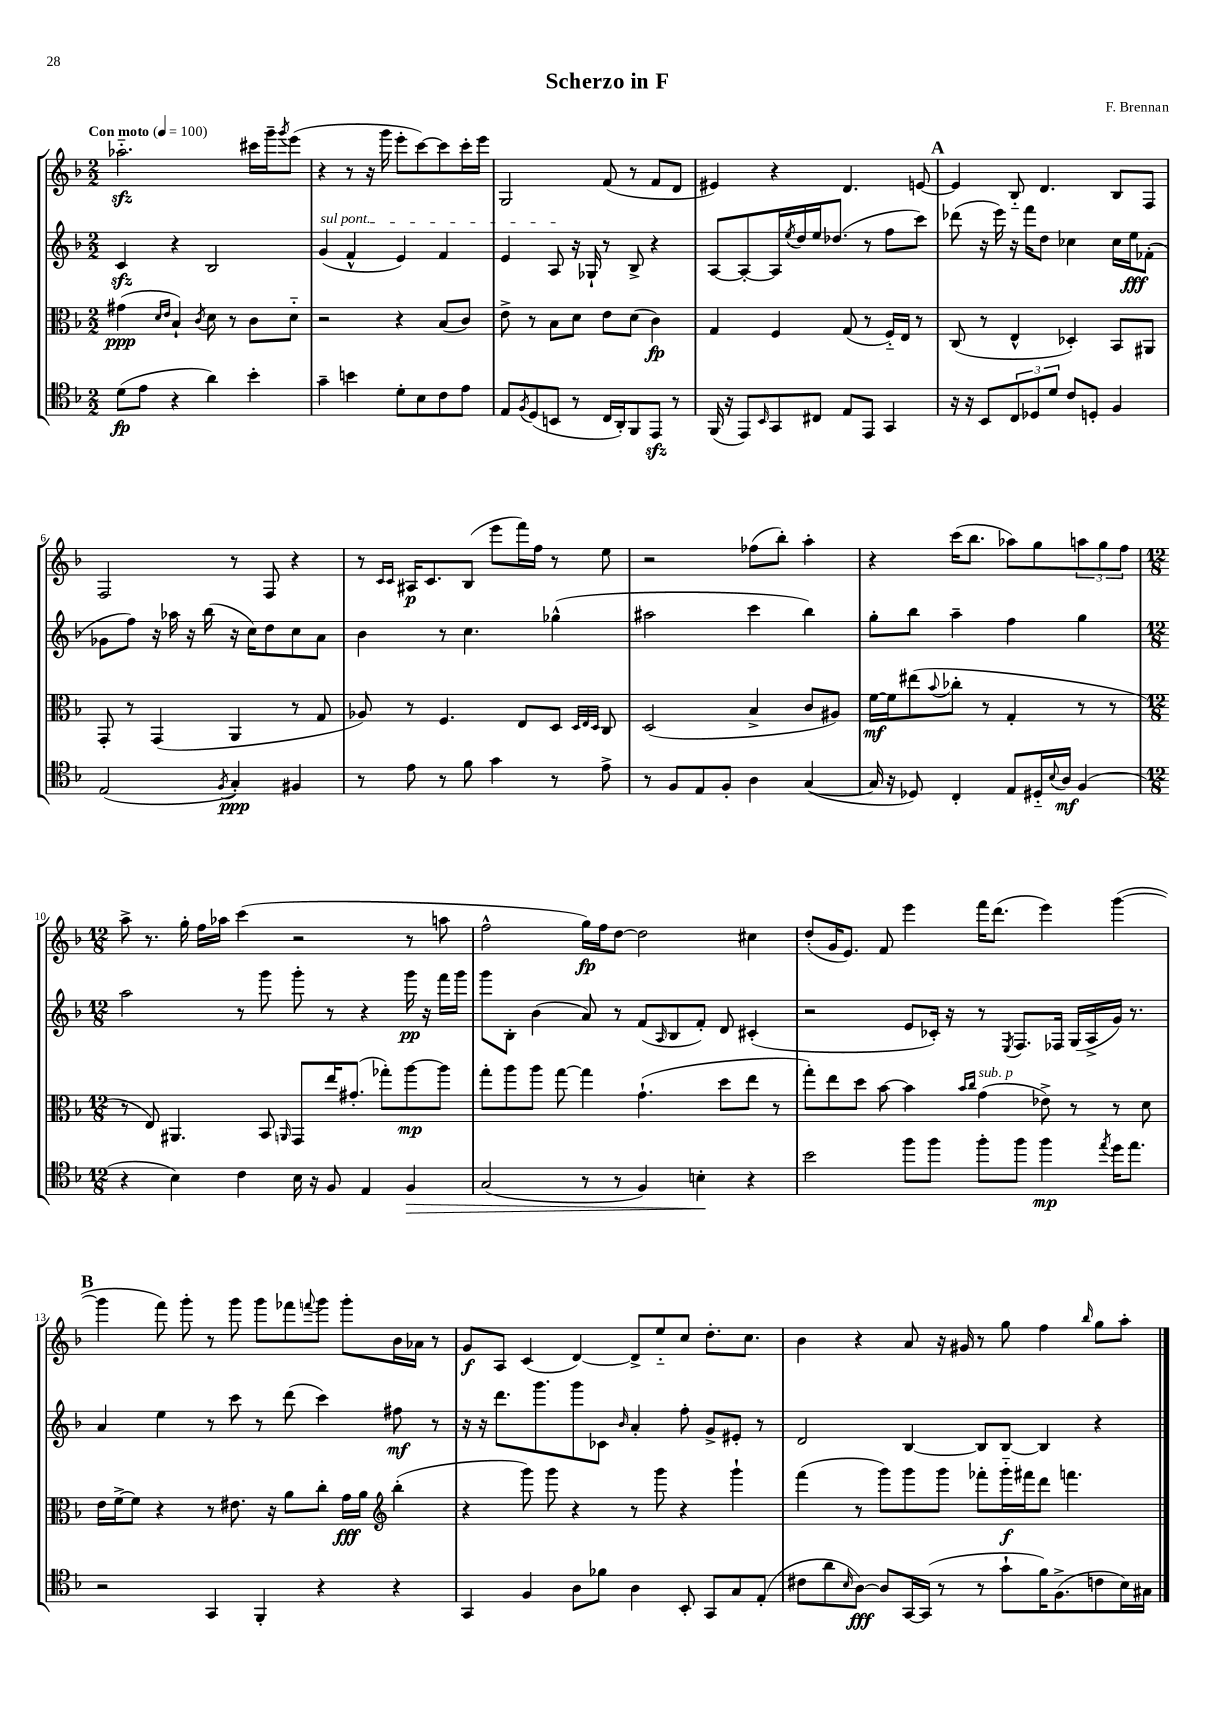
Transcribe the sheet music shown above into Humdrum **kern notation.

**kern	**kern	**kern	**kern
*staff4	*staff3	*staff2	*staff1
*clefC4	*clefC3	*clefG2	*clefG2
*k[b-]	*k[b-]	*k[b-]	*k[b-]
*M2/2	*M2/2	*M2/2	*M2/2
*MM100	*MM100	*MM100	*MM100
(8d	(4g#	4c	2.aa-'~
8e	.	.	.
.	16qqd	.	.
.	16qqe	.	.
4r	4B-`)	4r	.
.	8qc	.	.
4a)	8d	2B-	.
.	8r	.	.
4b-'	8c	.	16ccc#
.	.	.	16ggg~
.	.	.	8qggg
.	8d'~	.	(8eee
=	=	=	=
4g~	2r	(4g	4r
4b	.	4f^^	8r
.	.	.	16r
.	.	.	16ggg
8d'	4r	4e)	8eee'
8B-	.	.	[8ccc)
8c	(8B-	4f	8ccc]
8e	8c)	.	16ccc'
.	.	.	16eee
=	=	=	=
8E	8e^	4e	2G
8qF	.	.	.
(8D	8r	.	.
8BB	8B-	8A	.
8r	8d	16r	.
.	.	16G-`	.
16C	8e	8r	(8f
16AA')	.	.	.
8FF	(8d	8B-^	8r
8EE	4c)	4r	8f
8r	.	.	8d
=	=	=	=
(16FF	4G	[8A	4e#)
16r	.	.	.
8EE)	.	8A'_	.
16qqBB-	.	.	.
8GG	4F	16A]	4r
.	.	8qee	.
.	.	16dd	.
8C#	.	16ee	.
.	.	(8.dd-	.
8E	(8G	.	4.d
8EE	8r	8r	.
4GG	16F'~)	8ff	.
.	16E	.	.
.	8r	8ccc)	[8e
=	=	=	=
16r	(8C	(8ddd-	4e]
16r	.	.	.
8BB-	8r	16r	.
.	.	16eee)	.
12C	4E^^	16r	8B-'~
.	.	16fff	.
12D-	.	.	.
.	.	8dd	4.d
12d	.	.	.
8c	4D-')	4cc-	.
8D'	.	.	.
4F	8BB-	16cc-	8B-
.	.	16ee	.
.	8AA#	(8f-'	8F
=	=	=	=
(2E	8GG'	8g-	2F
.	8r	8ff)	.
.	(4GG	16r	.
.	.	16aa-	.
.	.	16r	.
.	.	(16bb-	.
8qF	.	.	.
4G')	4AA	16r	8r
.	.	16cc)	.
.	.	8dd	8F
4F#	8r	8cc	4r
.	8G	8a	.
=	=	=	=
8r	8A-)	4b-	8r
.	.	.	16qqc
.	.	.	16qqc
8e	8r	.	16A#
.	.	.	8.c
8r	4.F	8r	.
8f	.	4.cc	(8B-
4g	.	.	8eee
.	8E	.	16fff)
.	.	.	16ff
8r	8D	(4gg-^^	8r
.	32qqD	.	.
.	32qqE	.	.
.	32qqD	.	.
8e^	8C	.	8ee
=	=	=	=
8r	(2D	2aa#	2r
8F	.	.	.
8E	.	.	.
8F'	.	.	.
4A	4B-^	4ccc	(8ff-
.	.	.	8bb-')
([4G	8c	4bb-)	4aa'
.	8A#)	.	.
=	=	=	=
16G]	[16f	8gg'	4r
16r	16f]	.	.
8D-)	(8ee#	8bb-	.
.	8qqb-	.	.
4C'	8cc-'	4aa~	(16ccc
.	.	.	8.bb-
.	8r	.	.
8E	4G'	4ff	8aa-)
16D#'~	.	.	8gg
8qqB-	.	.	.
16A	.	.	.
(4F	8r	4gg	12aa
.	.	.	12gg
.	8r	.	.
.	.	.	12ff
=	=	=	=
*M12/8	*M12/8	*M12/8	*M12/8
4r	8r	2aa	8aa^
.	8E)	.	8.r
4B-)	4.AA#	.	.
.	.	.	16gg'
.	.	.	16ff
.	.	.	16aa-
4c	.	8r	(4ccc
.	8BB-	8ggg	.
.	16qqAA	.	.
16B-	8GG	8ggg'	2r
16r	.	.	.
8F	16ee	8r	.
.	(8.g#'	.	.
4E	.	4r	.
.	8gg-')	.	.
4F	[8aa	16ggg	8r
.	.	16r	.
.	8aa]	16fff	8aa
.	.	16ggg	.
=	=	=	=
(2G	8gg'	8ggg	2ff^^
.	8aa	8B-'	.
.	8aa	(4b-	.
.	[8gg	.	.
8r	4gg]	8a)	16gg)
.	.	.	16ff
8r	.	8r	[8dd
4F)	(4.g`	(8f	2dd]
.	.	16qqA	.
.	.	8B-	.
4B'	.	8f')	.
.	8dd	8d	.
4r	8ee	(4c#'	4cc#
.	8r	.	.
=	=	=	=
2b-	8gg')	2r	(8dd'
.	8ee	.	16g
.	.	.	8.e)
.	8dd	.	.
.	[8b-	.	8f
8ff	4b-]	8e	4eee
8ff	.	16c-')	.
.	.	16r	.
.	16qqb-	.	.
.	16qqcc	.	.
8ff'	(4g	8r	16fff
.	.	.	(8.ddd
.	.	8qE	.
8ff	.	8.F	.
4ff	8e-^)	.	4eee)
.	.	16F-	.
.	8r	(16G	.
.	.	16A^	.
8qee	.	.	.
16dd	8r	16g)	([4ggg
8.ee	.	8.r	.
.	8d	.	.
=	=	=	=
2r	16e	4a	4ggg]
.	[16f^	.	.
.	8f]	.	.
.	4r	4ee	8fff)
.	.	.	8ggg'
4GG	8r	8r	8r
.	8.e#	8ccc	8ggg
4FF'	.	8r	8ggg
.	16r	.	.
.	8a	(8ddd	8fff-
.	.	.	8qqfff
4r	8cc'	4ccc)	8ggg
.	16g	.	8ggg'
.	16a	.	.
*	*clefG2	*	*
4r	(4bb-'	8ff#	16b-
.	.	.	16a-
.	.	8r	8r
=	=	=	=
4GG	4r	16r	8g
.	.	16r	.
.	.	8.ddd	8A
4F	8ggg)	.	(4c
.	.	8.ggg	.
.	8ggg	.	.
8A	4r	8ggg	[4d)
8f-	.	8c-	.
.	.	16qqb-	.
4A	8r	4a'	8d^]
.	8ggg	.	8ee'~
8BB-'	4r	8ff'	8cc
8GG	.	8g^	8.dd'
8G	4ggg`	8e#'	.
.	.	.	8.cc
(8E'	.	8r	.
=	=	=	=
8c#	(4fff	2d	4b-
8a	.	.	.
16qqB-	.	.	.
[8A)	8r	.	4r
8A]	8ggg)	.	.
[16GG	8ggg	[4B-	8a
(16GG]	.	.	.
8r	8ggg	.	16r
.	.	.	16g#
8r	8fff-'	8B-]	8r
8g`	16ggg'~	[8B-	8gg
.	16fff#	.	.
16f)	8ddd	4B-]	4ff
(8.F^	.	.	.
.	4.fff	.	.
.	.	.	16qqbb-
8c	.	4r	8gg
16B-)	.	.	8aa'
16G#	.	.	.
==	==	==	==
*-	*-	*-	*-
